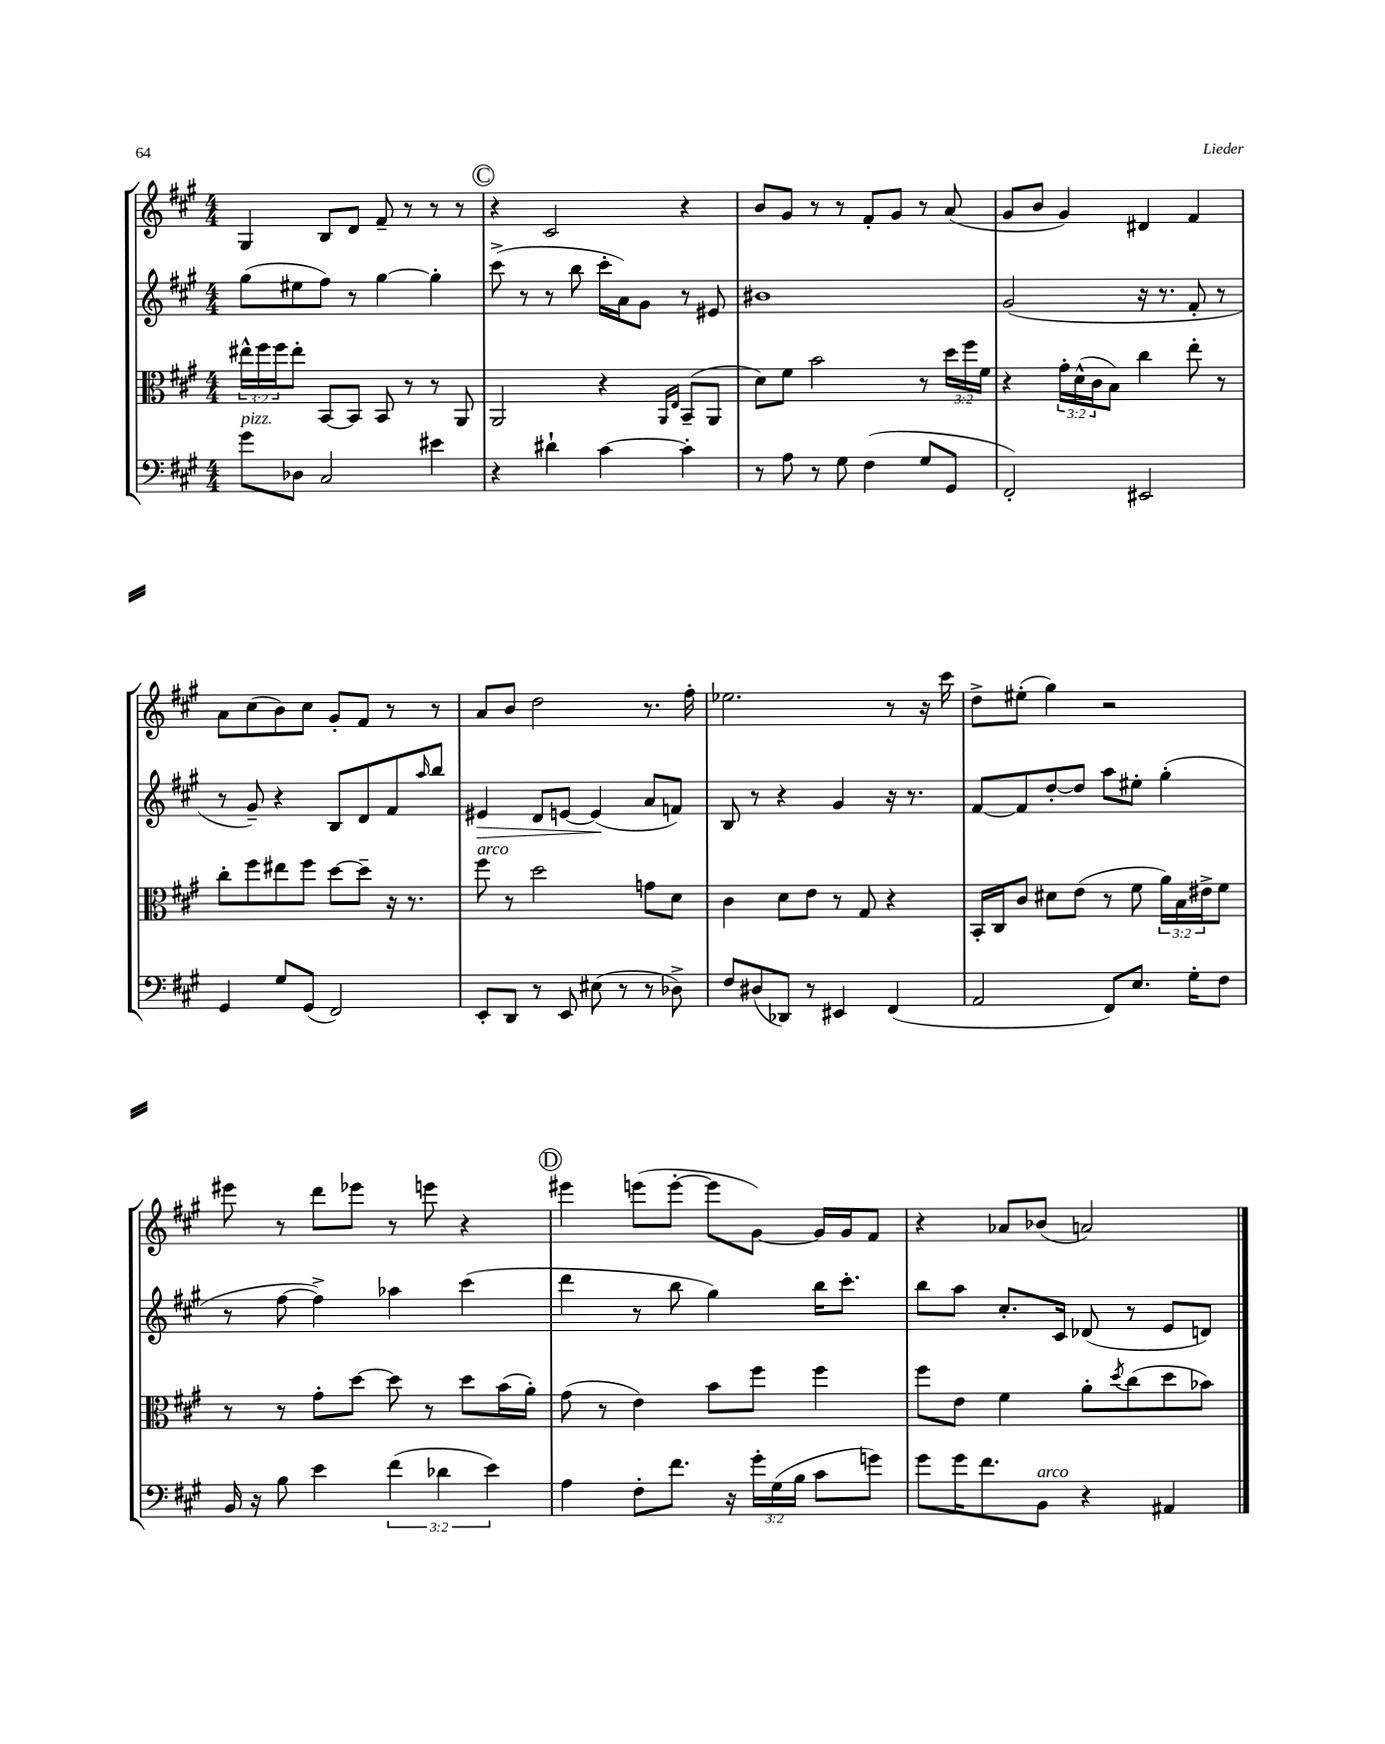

**kern	**kern	**kern	**kern
*staff4	*staff3	*staff2	*staff1
*clefF4	*clefC3	*clefG2	*clefG2
*k[f#c#g#]	*k[f#c#g#]	*k[f#c#g#]	*k[f#c#g#]
*M4/4	*M4/4	*M4/4	*M4/4
8g#	24ee#^^	(8gg#	4G#
.	24ff#	.	.
.	24ff#	.	.
8D-	8ee#'	8ee#	.
2C#	[8BB	8ff#)	8B
.	8BB]	8r	8d
.	8BB	[4gg#	8f#~
.	8r	.	8r
4e#	8r	4gg#']	8r
.	8AA	.	8r
=	=	=	=
4r	2AA	(8ccc#^	4r
.	.	8r	.
4d#`	.	8r	2c#
.	.	8bb	.
[4c#	4r	16ccc#'	.
.	.	16a)	.
.	.	8g#	.
.	16qqAA	.	.
.	16qqE	.	.
4c#']	(8BB~	8r	4r
.	8AA	8e#	.
=	=	=	=
8r	8d)	1b#	8b
8A	8f#	.	8g#
8r	2b	.	8r
8G#	.	.	8r
(4F#	.	.	8f#'
.	.	.	8g#
8G#	8r	.	8r
8GG#	24dd	.	(8a
.	24ff#	.	.
.	24f#	.	.
=	=	=	=
2FF#')	4r	(2g#	8g#
.	.	.	8b
.	24g#'	.	4g#)
.	(24d^^	.	.
.	24c#	.	.
.	8B)	.	.
2EE#	4cc#	16r	4d#
.	.	8.r	.
.	8ee'	8f#'	4f#
.	8r	8r	.
=	=	=	=
4GG#	8cc#'	8r	8a
.	8ff#	8g#~)	(8cc#
8G#	8ee#	4r	8b)
(8GG#	8ff#	.	8cc#
2FF#)	[8dd	8B	8g#'
.	8dd~]	8d	8f#
.	16r	8f#	8r
.	8.r	.	.
.	.	16qqaa	.
.	.	8bb	8r
=	=	=	=
8EE'	8ff#	4e#	8a
8DD	8r	.	8b
8r	2dd	8d	2dd
8EE	.	[8e	.
(8E#	.	(4e]	.
8r	.	.	.
8r	8g	8a	8.r
8D-^)	8d	8f)	.
.	.	.	16ff#'
=	=	=	=
8F#	4c#	8B	2.ee-
(8D#	.	8r	.
8DD-)	8d	4r	.
8r	8e	.	.
4EE#	8r	4g#	.
.	8G#	.	.
(4FF#	4r	16r	8r
.	.	8.r	.
.	.	.	16r
.	.	.	16ccc#
=	=	=	=
2AA	16BB'	[8f#	8dd^
.	16C#	.	.
.	8c#	8f#]	(8ee#'
.	8d#	[8dd'	4gg#)
.	(8e	8dd]	.
8FF#)	8r	8aa	2r
8.E	8f#	8ee#'	.
.	24a)	(4gg#'	.
.	24B	.	.
16G#'	.	.	.
.	24e#^	.	.
8F#	8f#	.	.
=	=	=	=
16BB	8r	8r	8eee#
16r	.	.	.
8B	8r	[8ff#	8r
4e	8g#'	4ff#^])	8ddd
.	[8dd	.	8eee-
(6f#	8dd]	4aa-	8r
.	8r	.	8eee
6d-	.	.	.
.	8dd	(4ccc#	4r
6e)	.	.	.
.	(16b	.	.
.	16a')	.	.
=	=	=	=
4A	(8g#	4ddd	4eee#
.	8r	.	.
8F#'	4e)	8r	(8eee
8.f#	.	8bb	[8eee'
.	8b	4gg#)	8eee]
16r	.	.	.
24g#'	8ff#	.	[8g#)
(24G#	.	.	.
24B	.	.	.
8c#	4ff#	16bb	16g#]
.	.	8.ccc#'	16g#
8g)	.	.	8f#
=	=	=	=
8g#	8ff#	8bb	4r
16g#	8e	8aa	.
8.f#	.	.	.
.	4f#	8.cc#'	8a-
8BB	.	.	(8b-
.	.	16c#	.
4r	8a'	(8d-	2a)
.	8qdd	.	.
.	(8cc#	8r	.
4AA#	8dd	8e	.
.	8b-)	8d)	.
==	==	==	==
*-	*-	*-	*-
